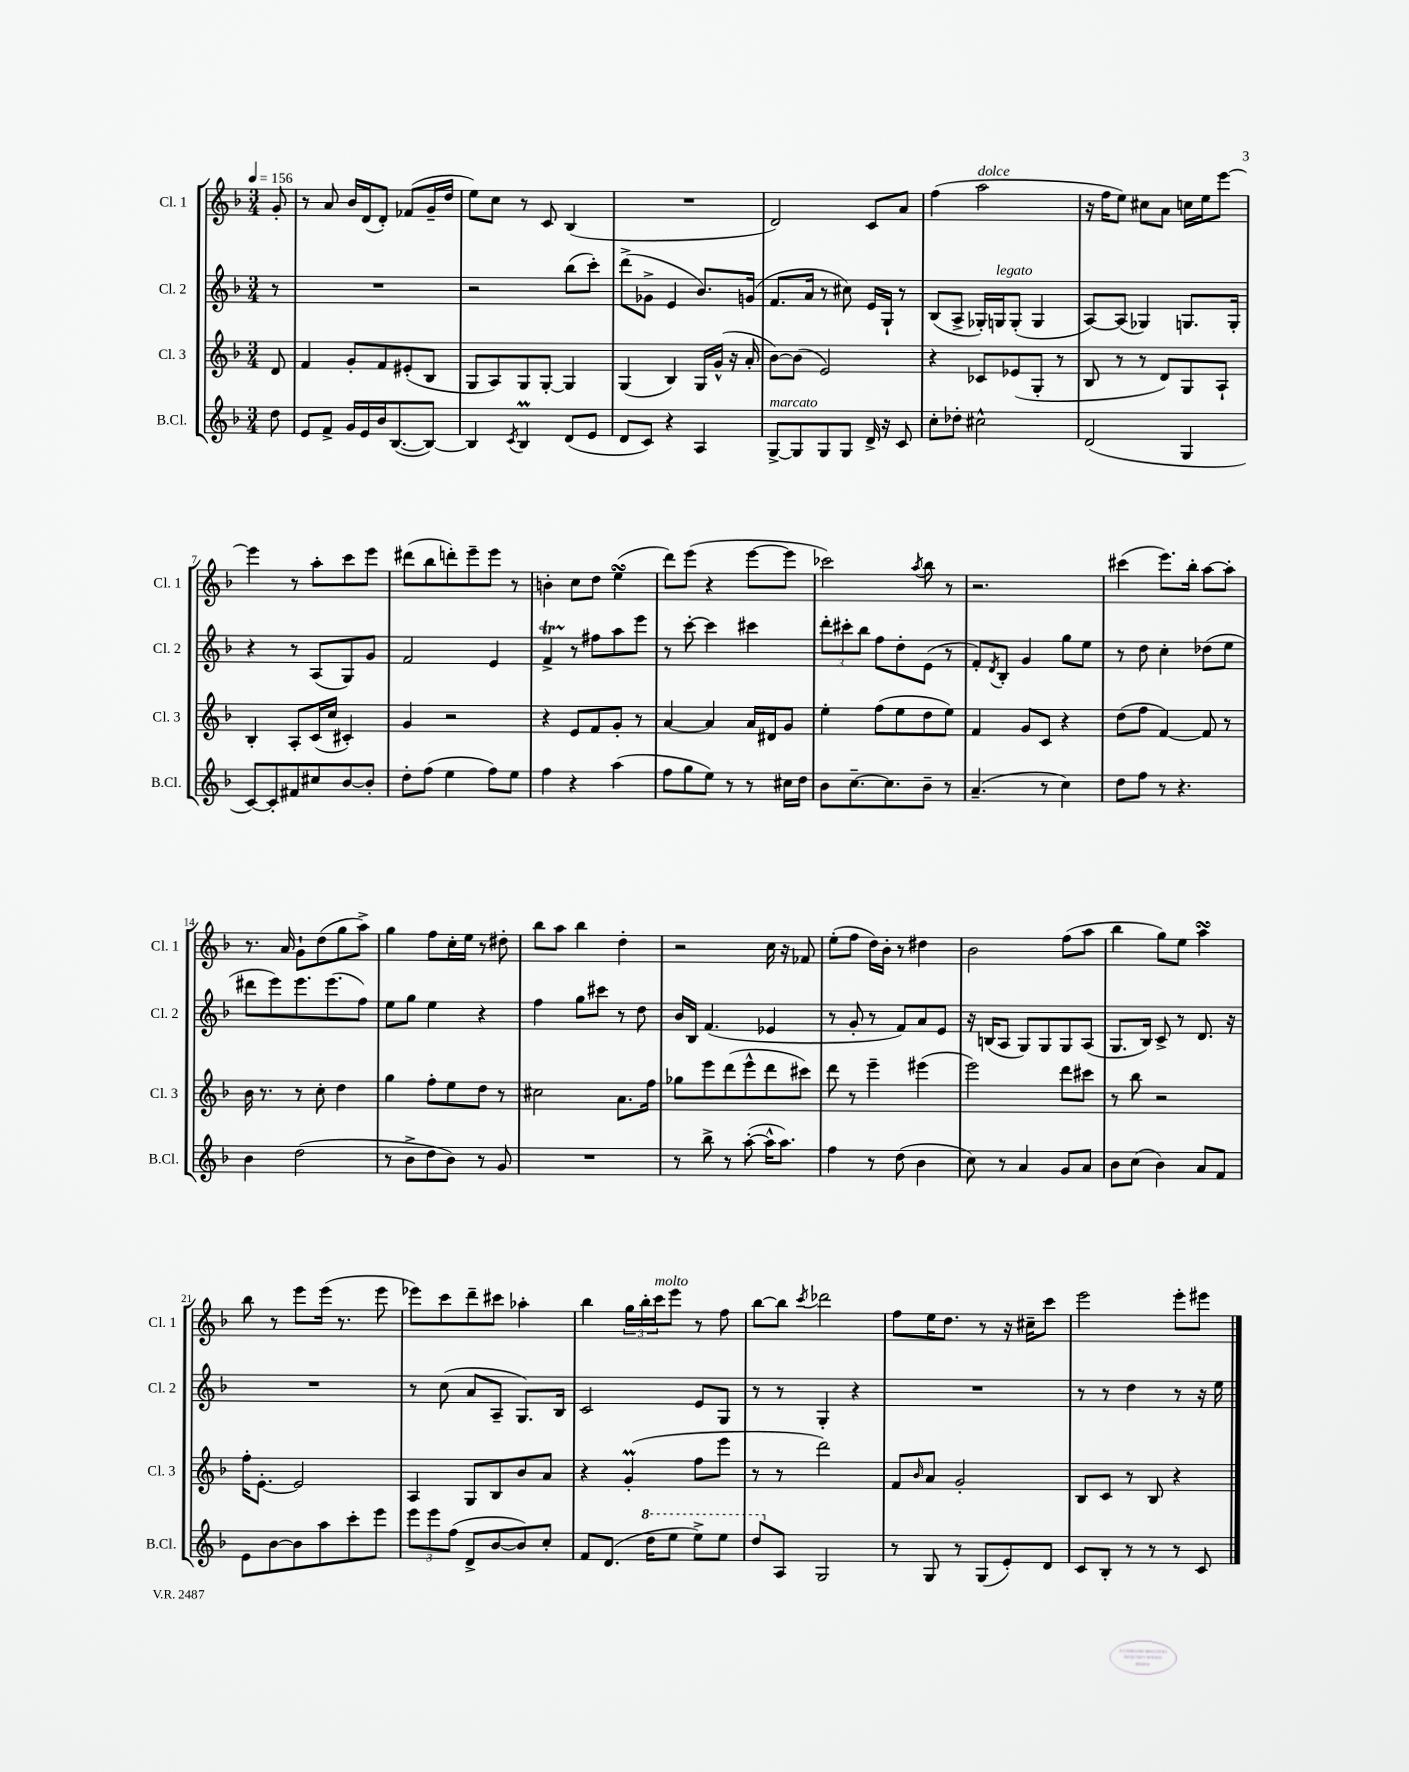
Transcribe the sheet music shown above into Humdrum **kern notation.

**kern	**kern	**kern	**kern
*part4	*part3	*part2	*part1
*staff4	*staff3	*staff2	*staff1
*I"B.Cl.	*I"Cl. 3	*I"Cl. 2	*I"Cl. 1
*I'B.Cl.	*I'Cl. 3	*I'Cl. 2	*I'Cl. 1
*clefG2	*clefG2	*clefG2	*clefG2
*k[b-]	*k[b-]	*k[b-]	*k[b-]
*M3/4	*M3/4	*M3/4	*M3/4
*MM156	*MM156	*MM156	*MM156
=	=	=	=
8dd\	8d/	8r	8g'/
=1	=1	=1	=1
8e/L	4f/	2.r	8r
8f^/J	.	.	8a/
16g/LL	8g'/L	.	16b-/LL
16e/	.	.	(16d/J
16b-/J	8f/	.	8d'/J)
([8.B-/	.	.	.
.	(8e#X'/	.	(8f-X/L
8B-/J_)	8B-/J	.	16g~/L
.	.	.	16dd/JJ
=2	=2	=2	=2
4B-/]	8G/L	2r	8ee\L)
.	8A/)	.	8cc\J
8qc/	.	.	.
4B-M/	8G/	.	8r
.	[8G'/J	.	8c/
(8d/L	4G/]	(8bb-\L	(4B-/
8e/J	.	8ccc'\J)	.
=3	=3	=3	=3
8d/L	(4G/	(8ddd^\L	2.r
8c/J)	.	8g-X^\J	.
4r	4B-/)	4e/	.
4A/	16G/LL	8.b-/L)	.
.	(16g^^/JJ	.	.
.	16r	.	.
.	16a'/	(16gn/Jk	.
=4	=4	=4	=4
!LO:TX:a:i:t=marcato	!	!	!
[8G^/L	[8b-\L)	8.f/L	2d/)
8G/]	(8b-\J]	.	.
.	.	16a/Jk	.
8G/	2e/)	8r	.
8G/J	.	8cc#X\)	.
16d^/	.	16e/LL	8c/L
16r	.	16G`/JJ	.
8c/	.	8r	8a/J
=5	=5	=5	=5
8cc'\L	4r	(8B-/L	(4ff\
8dd-X'\J	.	8A^/J	.
!	!	!	!LO:TX:a:i:t=dolce
2cc#X^^\	8c-X/L	16G-X'/LL)	2aa\
!	!	!LO:TX:a:i:t=legato	!
.	.	16Gn/J	.
.	(8e-X/	(8G'/J	.
.	8G'/J	4G/	.
.	8r	.	.
=6	=6	=6	=6
(2d/	8B-/	[8A/L)	16r
.	.	.	16ff\KL
.	8r	(8A/J]	8ee\J)
.	8r	4G-X/)	8cc#X\L
.	8d/L)	.	8a\J
4G/	8G/	8.Gn/L	16ccn\LL
.	.	.	16ee\J
.	8A`/J	.	[8eee\J
.	.	16G'/Jk	.
!!LO:LB:g=z
=7	=7	=7	=7
[8c/L)	4B-'/	4r	4eee\]
8c'/]	.	.	.
8f#X/	8A'/L	8r	8r
8cc#X/	(16c/L	(8A/L	8aa'\L
.	16cc/JJ	.	.
[8b-/	4c#X'/)	8G/)	8ccc\
8b-'/J]	.	8g/J	8eee\J
=8	=8	=8	=8
8dd'\L	4g/	2f/	(8ddd#X\L
(8ff\J	.	.	8bb-\
4ee\	2r	.	8dddn'\)
.	.	.	8eee~\
8ff\L)	.	4e/	8eee\J
8ee\J	.	.	8r
=9	=9	=9	=9
4ff\	4r	4fT^/	4bn'\
4r	8e/L	8r	8cc\L
.	8f/	8ff#X\L	8dd\J
(4aa\	8g'/J	8aa\	(4eesSsS\
.	8r	8eee\J	.
=10	=10	=10	=10
8ff\L	[4a/	8r	8ddd\L)
8gg\	.	[8ccc'\	(8eee\J
8ee\J)	4a/]	4ccc\]	4r
8r	.	.	.
8r	16a/LL	4ccc#X\	[8eee\L
.	16d#X/J	.	.
16cc#X\LL	8g/J	.	8eee\J]
16dd\JJ	.	.	.
=11	=11	=11	=11
8b-\L	4ee'\	12ddd'\L	2ccc-X\)
.	.	12ccc#X'\	.
[8.cc~\	.	.	.
.	.	12bb-\J	.
.	(8ff\L	8ff\L	.
8.cc\]	.	.	.
.	8ee\	8dd'\	.
.	.	.	8qaa/
8b-~\J	8dd\	(8e\J	8bb-\
8r	8ee\J)	8r	8r
=12	=12	=12	=12
(4.a~/	4f/	8f'/L)	2.r
.	.	8qd/	.
.	.	8B-'/J	.
.	8g/L	4g/	.
8r	8c/J	.	.
4cc\)	4r	8gg\L	.
.	.	8ee\J	.
=13	=13	=13	=13
8dd\L	(8dd\L	8r	(4ccc#X\
8ff\J	8ff\J	8dd\	.
8r	[4f/)	4cc'\	8.eee\L)
4.r	.	.	.
.	.	.	16bb-'\Jk
.	8f/]	(8dd-X\L	[8aa\L
.	8r	8ee\J	8aa'\J]
!!LO:LB:g=z
=14	=14	=14	=14
4b-\	16b-\	8ddd#X\L	8.r
.	8.r	.	.
.	.	8eee\)	.
.	.	.	16a/
(2dd\	8r	8.eee\	8g`\L
.	8cc'\	.	(8dd\
.	.	(8.eee\	.
.	4dd\	.	8gg\
.	.	8ff\J)	8aa^\J)
=15	=15	=15	=15
8r	4gg\	8ee\L	4gg\
8b-^\L	.	8gg\J	.
8dd\	8ff'\L	4ee\	8ff\L
8b-\J)	8ee\	.	16cc'\L
.	.	.	16ee\JJ
8r	8dd\J	4r	8r
8g/	8r	.	8dd#X'\
=16	=16	=16	=16
2.r	2cc#X\	4ff\	8bb-\L
.	.	.	8aa\J
.	.	8gg\L	4bb-\
.	.	8ccc#X\J	.
.	8.a\L	8r	4dd'\
.	.	8dd\	.
.	16ff\Jk	.	.
=17	=17	=17	=17
8r	8gg-X\L	16b-/LL	2r
.	.	16B-/JJ	.
8bb-^\	8eee\	(4.f/	.
8r	(8ddd\	.	.
([8aa'\	8eee^^\	.	.
16aa^^\KL]	8ddd\	4e-X/	16cc\
8.aa\J)	.	.	16r
.	8ccc#X\J)	.	8f-X/
=18	=18	=18	=18
4ff\	8ddd\	8r	(8ee'\L
.	8r	8g'/	8ff\J
8r	4eee~\	8r	16dd\LL)
.	.	.	16b-'\JJ
(8dd\	.	8f/L)	8r
4b-\	(4eee#X\	8a/	4dd#X\
.	.	8e/J	.
=19	=19	=19	=19
8cc\)	2eee\)	16r	2b-\
.	.	(16Bn/KL	.
8r	.	8A/J	.
4a/	.	8G/L)	.
.	.	8G/	.
8g/L	8ddd\L	8G/	(8ff\L
8a/J	8ccc#X\J	(8A/J	8aa\J
=20	=20	=20	=20
8b-\L	8r	8.G/L	4bb-\
(8cc\J	8bb-\	.	.
.	.	16B-/Jk)	.
4b-\)	2r	8c^/	8gg\L)
.	.	8r	8ee\J
8a/L	.	8.d/	4aasSsS\
8f/J	.	.	.
.	.	16r	.
!!LO:LB:g=z
=21	=21	=21	=21
8e\L	16ff'\KL	2.r	8bb-\
.	[8.e'\J	.	.
[8b-\	.	.	8r
8b-\]	2e/]	.	8eee\L
8aa\	.	.	(16eee\Jk
.	.	.	8.r
8ccc'\	.	.	.
8eee\J	.	.	8eee\
=22	=22	=22	=22
12eee\L	4A/	8r	8eee-X\L)
12eee\	.	.	.
.	.	(8cc\	8ccc\
(12ff\J	.	.	.
8d^/L	8G/L	8a/L	8ddd~\
[8b-/	8B-/	8A~/J	8ccc#X\J
8b-/])	8b-/	8.G/L)	4aa-X'\
8cc'/J	8a/J	.	.
.	.	16B-/Jk	.
=23	=23	=23	=23
8f/L	4r	2c/	4bb-\
(8.d/J	.	.	.
.	(4gM'/	.	24gg\LL
.	.	.	24bb-'\
*8va	*	*	*
16ddd\KL	.	.	.
!	!	!	!LO:TX:a:i:t=molto
.	.	.	24ccc\J
8eee\J	.	.	8eee\J
8eee^\L)	8ff\L	8e/L	8r
8eee\J	8eee\J	8G/J	8ff\
=24	=24	=24	=24
8ddd/L	8r	8r	[8bb-\L
*X8va	*	*	*
8A/J	8r	8r	8bb-\J]
.	.	.	8qccc/
2G/	2ddd\)	4G'/	2ddd-X\
.	.	4r	.
=25	=25	=25	=25
8r	8f/L	2.r	8ff\L
.	16qqb-/	.	.
8G/	8a/J	.	16ee\K
.	.	.	8.dd\J
8r	2g'/	.	.
(8G/L	.	.	8r
8e'/)	.	.	16r
.	.	.	16cc#X~\KL
8d/J	.	.	8ccc\J
=26	=26	=26	=26
8c/L	8B-/L	8r	2eee\
8B-'/J	8c/J	8r	.
8r	8r	4dd\	.
8r	8B-/	.	.
8r	4r	8r	8eee'\L
8c/	.	16r	8eee#X\J
.	.	16ee\	.
==	==	==	==
*-	*-	*-	*-
